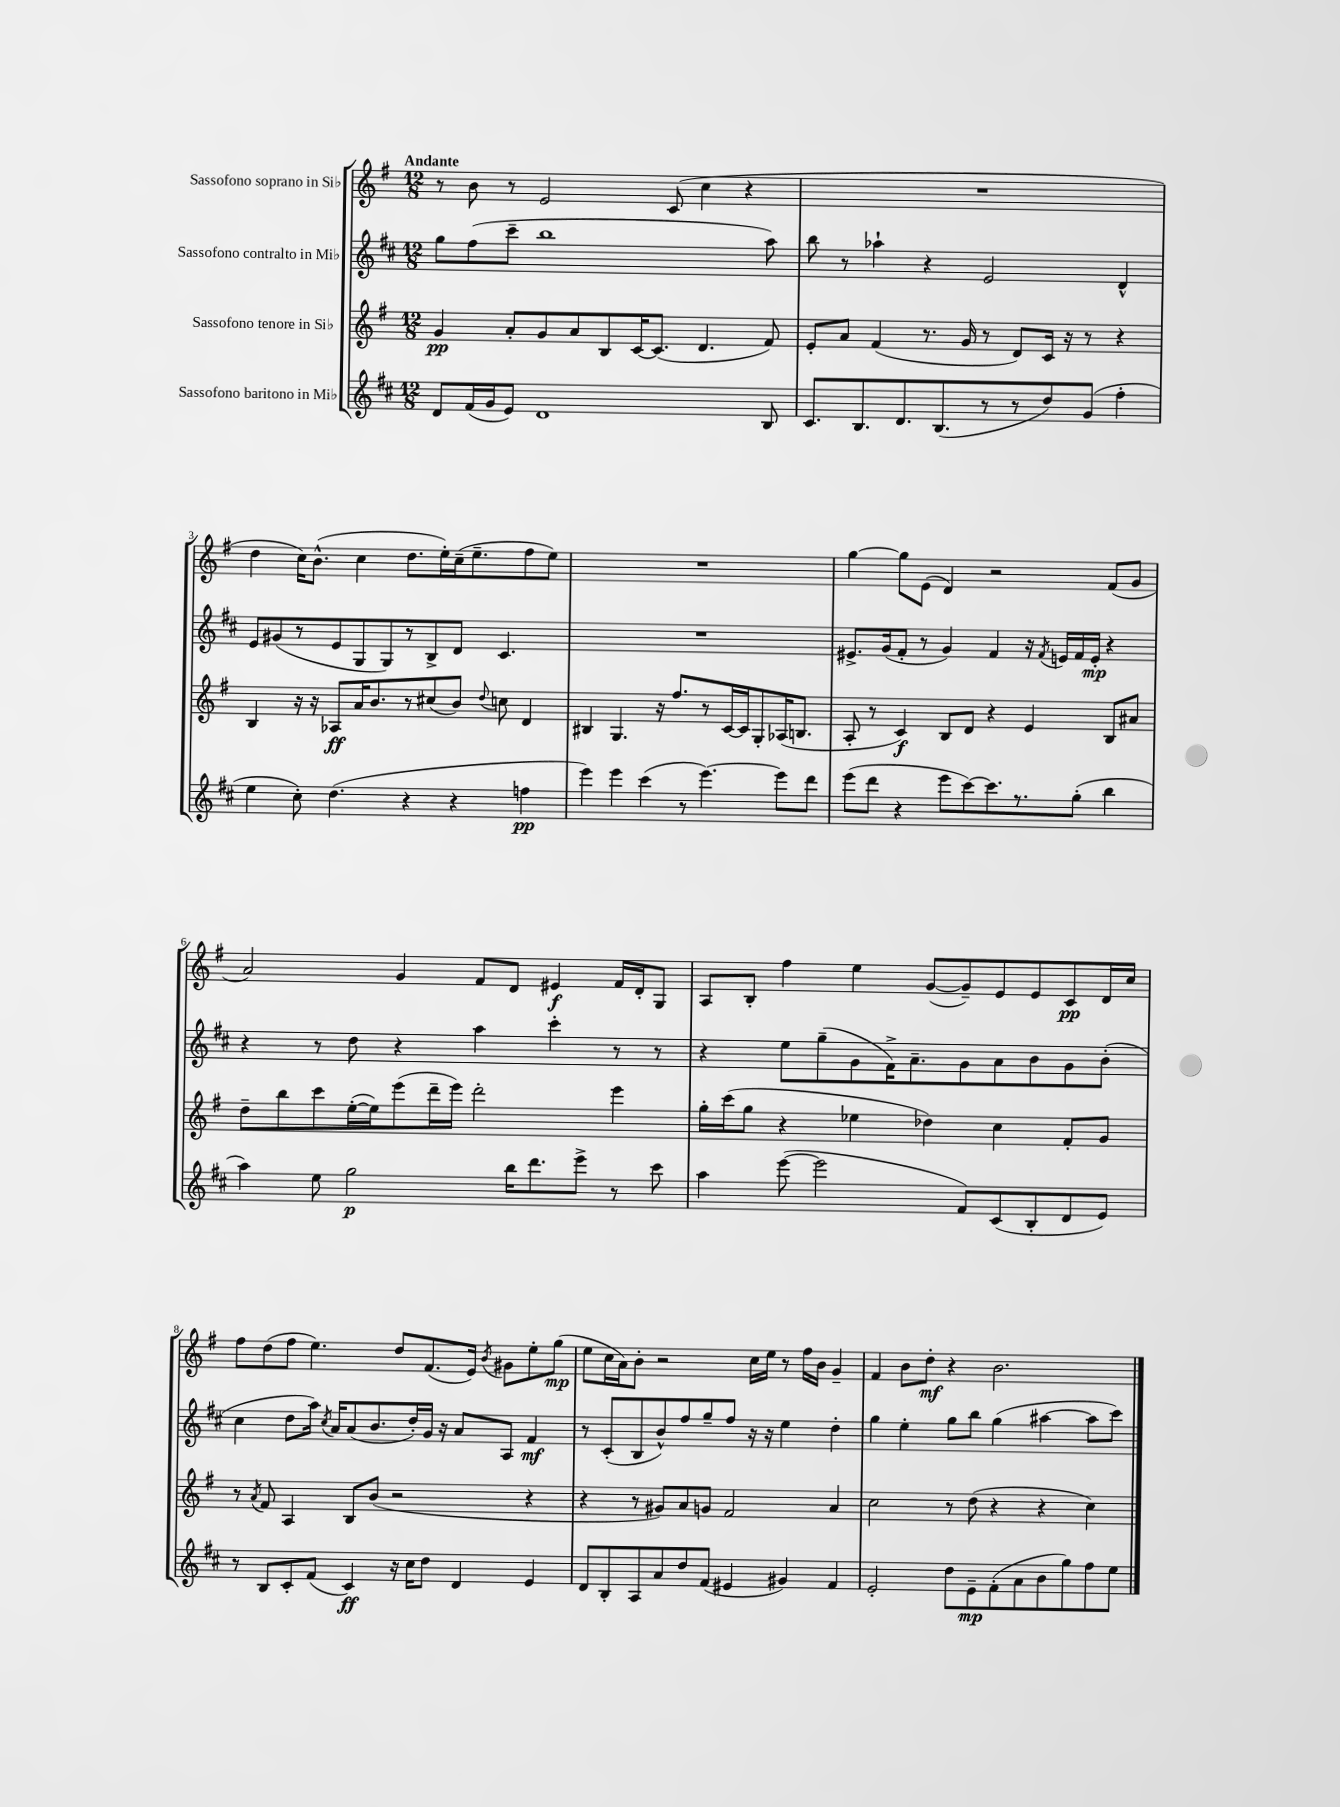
<<
\new StaffGroup <<
\new Staff = "s0" \with { instrumentName = "Sassofono soprano in Sib" } {
    \clef treble \key g \major \numericTimeSignature \time 12/8 \tempo "Andante"
    \autoBeamOff r8 b'8 r8 e'2 c'8( c''4 r4 |
    R1. |
    d''4 c''16[) b'8.]-^( c''4 d''8.[ e''16-.) c''16--( e''8.-- fis''8 e''8]) |
    R1. |
    g''4~ g''8[ e'8]( d'4) r2 fis'8[( g'8] |
    a'2) g'4 fis'8[ d'8] eis'4\f fis'16[ d'16-. g8] |
    a8[ b8]-. fis''4 e''4 g'8[~( g'8--) e'8 e'8 c'8\pp d'16 c''16] |
    fis''8[ d''8( fis''8] e''4.) d''8[ fis'8.( e'16]) \acciaccatura { b'8 } gis'8[ e''8-. g''8]\mp( |
    e''8[ c''16 a'16) b'8]-. r2 c''16[ e''16] r8 fis''16[ b'16] g'4-- |
    fis'4 b'8[ d''8]-.\mf r4 b'2. \bar "|." |
}
\new Staff = "s1" \with { instrumentName = "Sassofono contralto in Mib" } {
    \clef treble \key d \major \numericTimeSignature \time 12/8
    \autoBeamOff g''8[ fis''8( cis'''8]-- b''1 a''8) |
    b''8 r8 aes''4-! r4 e'2 d'4-^ |
    e'8[ gis'8( r8 e'8 g8 g8) r8 b8-> d'8] cis'4. |
    R1. |
    eis'8.[-> g'16( fis'8]-. r8 g'4) fis'4 r16 \acciaccatura { fis'8 } e'16[ fis'16 e'16]-.\mp r4 |
    r4 r8 d''8 r4 a''4 cis'''4-. r8 r8 |
    r4 e''8[ g''8--( g'8 fis'16->) a'8.-- g'8 a'8 b'8 g'8 b'8]-.( |
    cis''4 d''8[ a''16]) \acciaccatura { cis''8 } a'16[ a'8( b'8. d''16-.) g'16] r16 a'8[ a8] fis'4\mf |
    r8 cis'8[-.( b8 b'8-^) fis''8 g''8-- fis''8] r16 r16 e''4 d''4-. |
    g''4 e''4-. g''8[ b''8] g''4( ais''4~ ais''8[ cis'''8]) \bar "|." |
}
\new Staff = "s2" \with { instrumentName = "Sassofono tenore in Sib" } {
    \clef treble \key g \major \numericTimeSignature \time 12/8
    \autoBeamOff g'4\pp a'8[-. g'8 a'8 b8 c'16~ c'8.]( d'4. fis'8) |
    e'8[-. a'8] fis'4( r8. g'16 r8 d'8[) c'16] r16 r8 r4 |
    b4 r16 r16 aes8[\ff a'16 b'8. r8 cis''8( b'8]) \appoggiatura { d''8 } c''8 d'4 |
    bis4 g4. r16 fis''8.[ r8 c'16~ c'16 g8-. aes16( b8.] |
    a8-. r8 c'4\f) b8[ d'8] r4 e'4 b8[ ais'8] |
    d''8[-- b''8 c'''8 e''16~-.( e''16) e'''8( d'''16-- e'''16]) d'''2-. e'''4 |
    g''16[-. c'''16( g''8] r4 ees''4 des''4) c''4 fis'8[-. g'8] |
    r8 \acciaccatura { a'8 } fis'8 a4 b8[ b'8]( r2 r4 |
    r4 r8 gis'8[) a'8 g'8] fis'2 a'4 |
    c''2 r8 d''8( r4 r4 c''4) \bar "|." |
}
\new Staff = "s3" \with { instrumentName = "Sassofono baritono in Mib" } {
    \clef treble \key d \major \numericTimeSignature \time 12/8
    \autoBeamOff d'8[ fis'16( g'16 e'8]) d'1 b8 |
    cis'8.[ b8. d'8. b8.( r8 r8 d''8) g'8]( fis''4-. |
    e''4 cis''8-.) d''4.( r4 r4 f''4\pp |
    e'''4) e'''4 cis'''4( r8 e'''4.~) e'''8[ d'''8] |
    e'''8[( d'''8] r4 e'''8[ cis'''8~) cis'''8. r8. g''8]-.( b''4 |
    a''4) e''8 g''2\p b''16[ d'''8. e'''8]-> r8 cis'''8 |
    a''4 e'''8~( e'''2 fis'8[) cis'8( b8-. d'8 e'8]) |
    r8 b8[ cis'8-. fis'8]( cis'4\ff) r16 cis''16[ d''8] d'4 e'4 |
    d'8[ b8-. a8 a'8 d''8 fis'8]( eis'4 gis'4) fis'4 |
    e'2-. d''8[ e'8--\mp fis'8-.( a'8 b'8 g''8) fis''8 e''8] \bar "|." |
}
>>
>>
